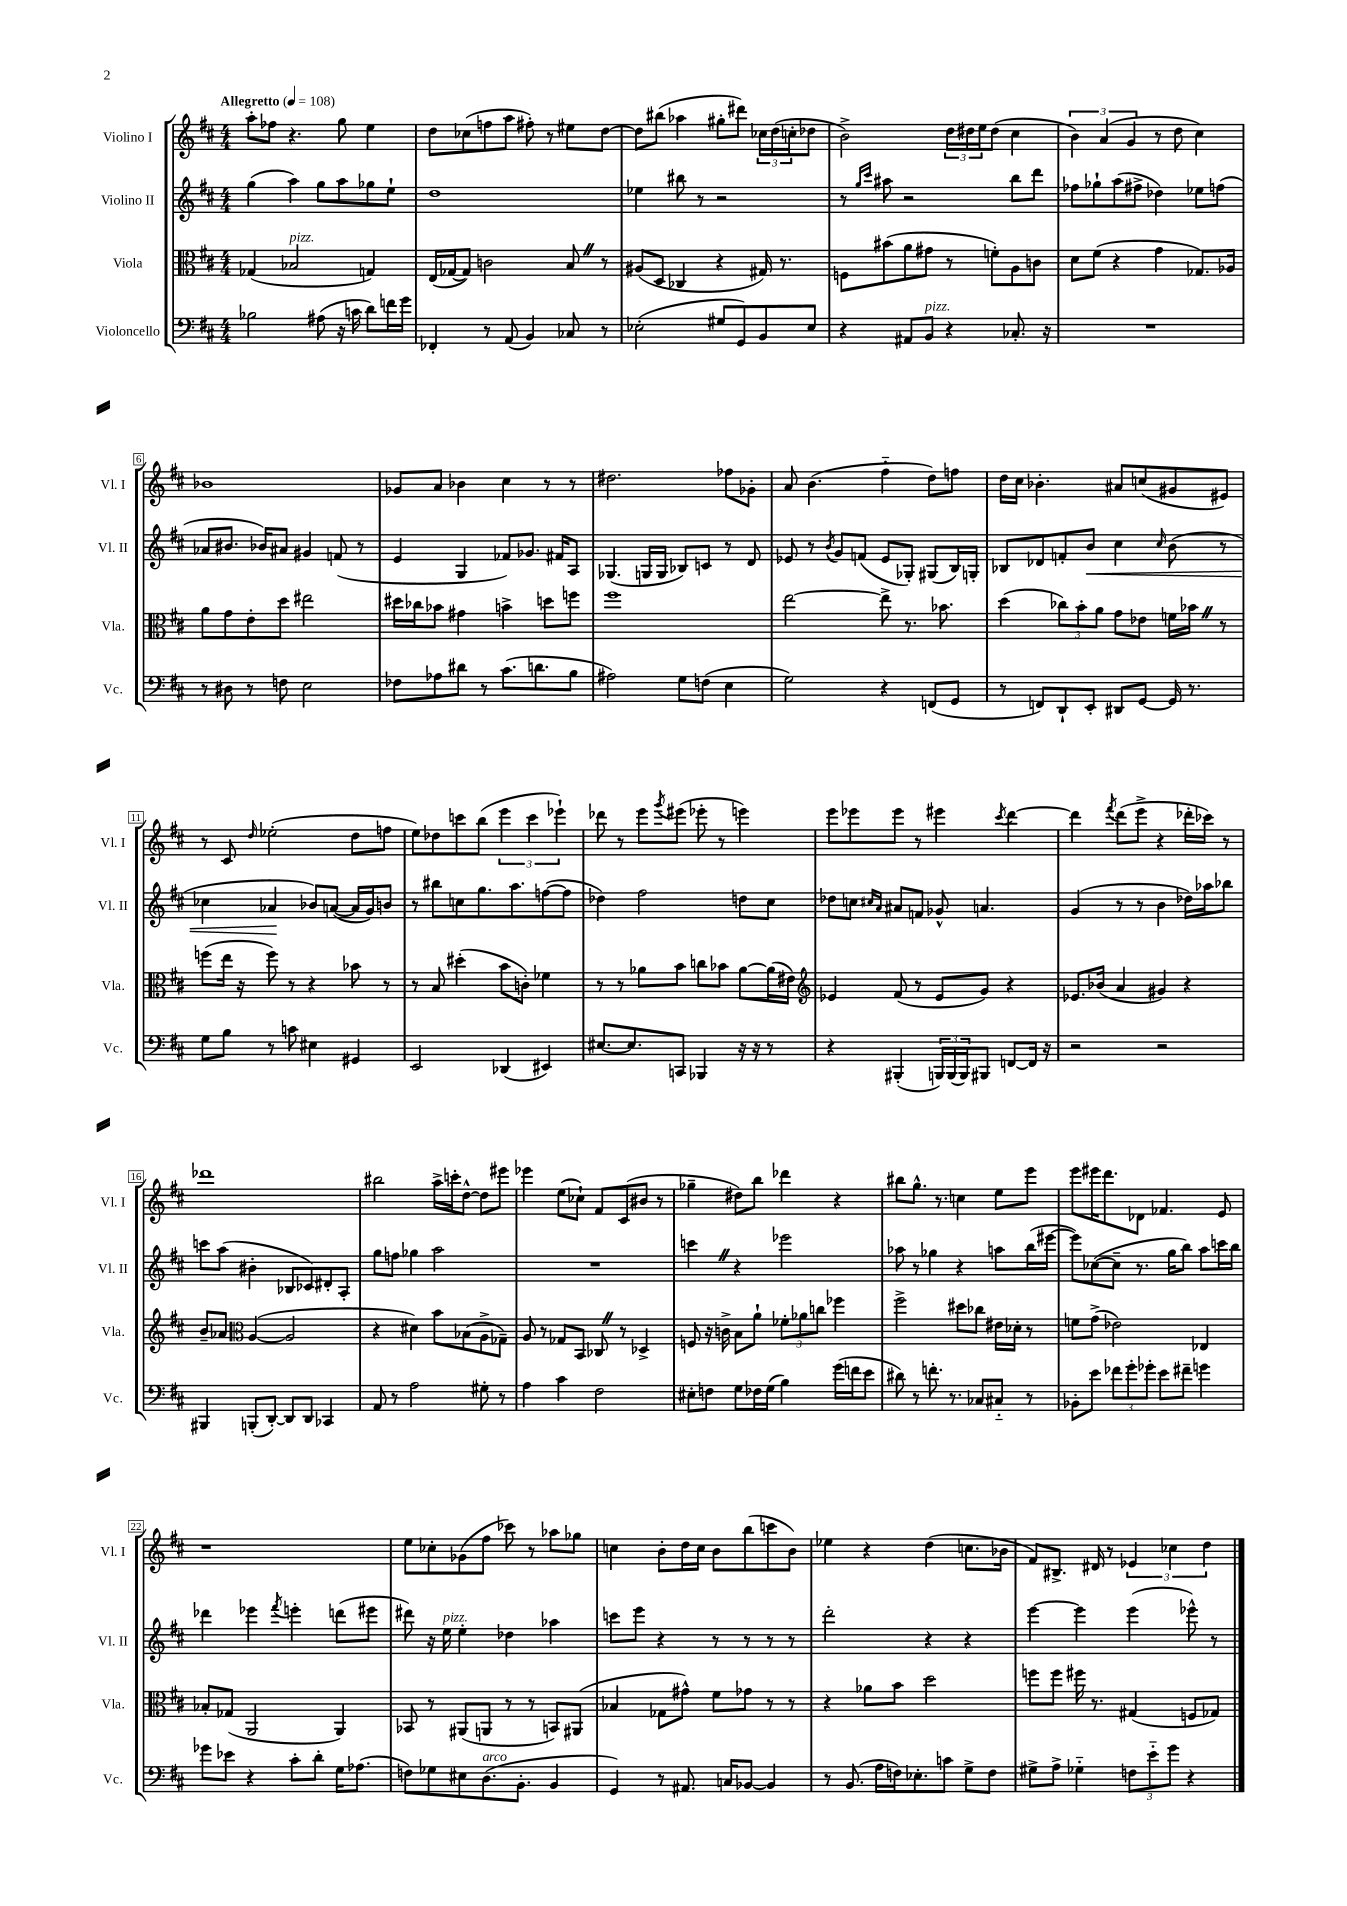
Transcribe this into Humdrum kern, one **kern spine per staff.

**kern	**kern	**kern	**dynam	**kern
*part4	*part3	*part2	*part2	*part1
*staff4	*staff3	*staff2	*staff2	*staff1
*I"Violoncello	*I"Viola	*I"Violino II	*	*I"Violino I
*I'Vc.	*I'Vla.	*I'Vl. II	*	*I'Vl. I
*clefF4	*clefC3	*clefG2	*	*clefG2
*k[f#c#]	*k[f#c#]	*k[f#c#]	*	*k[f#c#]
*M4/4	*M4/4	*M4/4	*	*M4/4
*MM108	*MM108	*MM108	*	*MM108
=1	=1	=1	=1	=1
!	!	!	!	!LO:TX:a:B:t=Allegretto
2B-X\	(4G-X/	(4gg\	.	8aa'\L
.	.	.	.	8ff-X\J
!	!LO:TX:a:i:t=pizz.	!	!	!
.	2B-X/	4aa\)	.	4.r
(8A#X\	.	8gg\L	.	.
16r	.	8aa\	.	8gg\
16cn\	.	.	.	.
8d\L)	4Gn/)	8gg-X\	.	4ee\
16fn\L	.	8ee`\J	.	.
16g\JJ	.	.	.	.
=2	=2	=2	=2	=2
4FF-X'/	(16E/LL	1dd	.	8dd\L
.	[16G-X/J	.	.	.
.	8G-/J])	.	.	(8cc-X\
8r	2cn\	.	.	8ffn\
(8AA/	.	.	.	8aa\J
4BB/)	.	.	.	8ff#X'\)
.	.	.	.	8r
8C-X/	8BZ/	.	.	8ee#X\L
8r	8r	.	.	[8dd\J
=3	=3	=3	=3	=3
(2E-X'\	(8A#X/L	4ee-X\	.	8dd\L]
.	8D/J	.	.	(8bb#X\J
.	4C-X/	8bb#X\	.	4aa-X\
.	.	8r	.	.
8G#X/L	4r	2r	.	8gg#X'\L
8GG/)	.	.	.	8ddd#X\J)
8BB/	16G#X/)	.	.	24cc-X\LL
.	.	.	.	(24dd\
.	8.r	.	.	.
.	.	.	.	24ccn'\J
8E-/J	.	.	.	8dd-X\J
=4	=4	=4	=4	=4
4r	8Fn\L	8r	.	2b^\)
.	.	16qqgg/LL	.	.
.	.	16qqccc#/JJ	.	.
.	(8b#X\	8aa#X\	.	.
8AA#X/L	8a\	2r	.	.
!LO:TX:a:i:t=pizz.	!	!	!	!
8BB/J	8g#X\J	.	.	.
4r	8r	.	.	24dd\LL
.	.	.	.	24dd#X\
.	.	.	.	24ee\J
.	8fn'\L)	.	.	(8dd#\J
8.C-X'/	8A\	8bb\L	.	4cc#\
.	8cn\J	8ddd\J	.	.
16r	.	.	.	.
=5	=5	=5	=5	=5
1r	8d\L	8ff-X\L	.	6b\)
.	(8f#\J	8gg-X`\	.	.
.	.	.	.	(6a/
.	4r	(8aa\	.	.
.	.	.	.	6g/
.	.	8ff#X^\J	.	.
.	4g\	4dd-X\)	.	8r
.	.	.	.	8dd\
.	8.G-X/L)	8ee-X\L	.	4cc#\)
.	.	(8ffn\J	.	.
.	16A-X/Jk	.	.	.
!!LO:LB:g=z
=6	=6	=6	=6	=6
8r	8a\L	8a-X/L	.	1b-X
8D#X\	8g\	8.b#X/J	.	.
8r	8e'\	.	.	.
.	.	16b-X/KL)	.	.
8Fn\	8dd\J	8a#X/J	.	.
2E\	2ee#X\	4g#X/	.	.
.	.	(8fn/	.	.
.	.	8r	.	.
=7	=7	=7	=7	=7
8F-X\L	16dd#X\LL	4e/	.	8g-X/L
.	16cc-X\J	.	.	.
8A-X\	8b-X\J	.	.	8a/J
8d#X\J	4g#X\	4G/	.	4b-X\
8r	.	.	.	.
(8.c#\L	4bn^\	8f-X/L)	.	4cc#\
.	.	8.g-X/J	.	.
8.dn\	.	.	.	.
.	8ddn\L	.	.	8r
.	.	16f#X/KL	.	.
8B\J	8ffn\J	8A/J	.	8r
=8	=8	=8	=8	=8
2A#X\)	1ff#	(4.G-X/	.	2.dd#X\
.	.	16Gn/LL	.	.
.	.	16G/JJ	.	.
8G\L	.	8B-X/L)	.	.
(8Fn\J	.	8cn/J	.	.
4E\	.	8r	.	8ff-X\L
.	.	8d/	.	8g-X'\J
=9	=9	=9	=9	=9
2G\)	[2ee\	8e-X/	.	8a/
.	.	8r	.	(4.b\
.	.	8qb/	.	.
.	.	8g/L	.	.
.	.	(8fn/J	.	.
4r	8ee^\]	8e-/L	.	4ff#\
.	8.r	8G-X'/J)	.	.
(8FFn/L	.	(8G#X/L	.	8dd\L)
.	8.b-X\	.	.	.
8GG/J	.	16B/L)	.	8ffn\J
.	.	16Gn'/JJ	.	.
=10	=10	=10	=10	=10
8r	(4dd\	8B-X/L	.	16dd\LL
.	.	.	.	16cc#\JJ
8FFn/L)	.	8d-X/	.	4.b-X'\
8DD`/	12cc-X\L)	8fn'/	.	.
.	12b'\	.	.	.
!	!	!	!LO:HP:b	!
8EE'/J	.	8b/J	<	.
.	12a\J	.	.	.
8DD#X/L	8g\L	4cc#\	.	8a#X/L
[8GG/J	8e-X\J	.	.	(8ccn/
.	.	16qqcc#/	.	.
16GG/]	16fn\LL	(8b\	.	8g#X/
8.r	16b-XZ\JJ	.	.	.
.	8r	8r	.	8e#X/J)
!!LO:LB:g=z
=11	=11	=11	=11	=11
8G\L	(8ffn\L	4cc-X\	.	8r
8B\J	16ee\Jk	.	.	8c#/
.	16r	.	.	.
.	.	.	.	16qqdd/
8r	8ff\)	4a-X/	.	(2ee-X'\
8cn\	8r	.	.	.
4E#X\	4r	8b-X/L)	[	.
.	.	([8an/J	.	.
4GG#X/	8b-X\	16a/LL]	.	8dd\L
.	.	16g/J)	.	.
.	8r	8bn/J	.	8ffn\J
=12	=12	=12	=12	=12
2EE/	8r	8r	.	8ee\L)
.	8B/	8bb#X\L	.	8dd-X\
.	(4dd#X'\	8ccn\	.	8cccn\
.	.	8.gg\	.	(8bb\J
(4DD-X/	8b\L	.	.	6eee\
.	.	8.aa\	.	.
.	8cn'\J)	.	.	.
.	.	.	.	6ccc\
4EE#X/)	4f-X\	([8ffn\	.	.
.	.	.	.	6eee-X`\)
.	.	8ff\J]	.	.
=13	=13	=13	=13	=13
[8.E#X/L	8r	4dd-X\)	.	8ddd-X\
.	8r	.	.	8r
8.E#/]	.	.	.	.
.	8a-X\L	2ff#\	.	8eee\L
.	.	.	.	8qggg/
8CCn/J	8b\J	.	.	(8eee#X\J
4BBB-X/	8ccn\L	.	.	8eee-X'\
.	8b-X\J	.	.	8r
16r	[8a-\L	8ddn\L	.	4eeen\)
16r	.	.	.	.
8r	(16a-\L]	8cc#\J	.	.
.	16e#X\JJ)	.	.	.
=14	=14	=14	=14	=14
*	*clefG2	*	*	*
4r	4e-X/	8dd-X\L	.	8eee\L
.	.	8ccn\J	.	8eee-X\
.	.	16qqcc#X/LL	.	.
.	.	16qqa/JJ	.	.
(4BBB#X'/	(8f#/	8a#X/L	.	8eee-\J
.	8r	8fn/J	.	8r
24BBBn/LL)	8e-/L	8g-X^^/	.	4eee#X\
(24BBB/	.	.	.	.
24BBB/J)	.	.	.	.
8BBB#X/J	8g/J)	4.an/	.	.
.	.	.	.	8qccc#/
[8FFn/L	4r	.	.	[4ddd\
16FF/Jk]	.	.	.	.
16r	.	.	.	.
=15	=15	=15	=15	=15
2r	8.e-X/L	(4g/	.	4ddd\]
.	(16b-X/Jk	.	.	.
.	.	.	.	8qfff#/
.	4a/	8r	.	(8ddd\L
.	.	8r	.	8eee^\J
2r	4g#X/)	4b\	.	4r
.	4r	16dd-X\LL)	.	16ddd-X'\LL
.	.	16aa-X\J	.	16ccc-X\JJ)
.	.	8bb-X\J	.	8r
!!LO:LB:g=z
=16	=16	=16	=16	=16
4BBB#X/	8b~/L	8cccn\L	.	1ddd-X
.	8a-X/J	(8aa\J	.	.
*	*clefC3	*	*	*
(8BBBn'/L	([4A/	4b#X'\	.	.
[8DD'/J)	.	.	.	.
8DD/L]	2A/]	8B-X/L	.	.
8DD/J	.	8c-X/)	.	.
4CC-X/	.	8d#X'/	.	.
.	.	8A'/J	.	.
=17	=17	=17	=17	=17
8AA/	4r	8gg\L	.	2bb#X\
8r	.	8ffn\J	.	.
2A\	4d#X\)	4gg-X\	.	.
.	8b\L	2aa\	.	16aa^\LL
.	.	.	.	16cccn'\J
.	(8B-X\	.	.	[8dd^^\J
8G#X'\	8A^\	.	.	8dd\L]
8r	8G-X~\J)	.	.	8eee#X\J
=18	=18	=18	=18	=18
4A\	8A/	1r	.	4eee-X\
.	8r	.	.	.
4c#\	8G-X/L	.	.	(8ee\L
.	8BB/J	.	.	8cc-X`\J)
2F#\	8C-XZ/	.	.	8f#/L
.	8r	.	.	(8c#/
.	4D-X^/	.	.	8b#X/J
.	.	.	.	8r
=19	=19	=19	=19	=19
8E#X'\L	8Fn/	4cccnZ\	.	4gg-X~\
8Fn\J	16r	.	.	.
.	16cn^\	.	.	.
8G\L	8B\L	4r	.	8dd#X\L)
16F-X\L	8a`\J	.	.	8bb\J
(16G\JJ	.	.	.	.
4B\)	12f-X'\L	2eee-X\	.	4ddd-X\
.	12a-X\	.	.	.
.	12ccn\J	.	.	.
(16g\LL	4ff-X\	.	.	4r
16fn\J	.	.	.	.
8e\J	.	.	.	.
=20	=20	=20	=20	=20
8d#X\)	2ff#^\	8aa-X\	.	8bb#X\L
8r	.	8r	.	8.gg^^\J
8.fn'\	.	4gg-X\	.	.
.	.	.	.	8.r
8.r	.	.	.	.
.	8dd#X\L	4r	.	4ccn\
8C-X/L	8cc-X\J	.	.	.
8C#X/J	16e#X\LL	8aan\L	.	8ee\L
.	16d-X'\JJ	.	.	.
8r	8r	(16bb\L	.	8eee\J
.	.	[16eee#X\JJ	.	.
=21	=21	=21	=21	=21
8BB-X'\L	8fn\L	8eee#\L])	.	8eee\L
8e\J	(8g^\J	([8cc-X\	.	16eee#X\K
.	.	.	.	8.ddd\
12f-X\L	2e-X\)	8cc-~\J]	.	.
12g'\	.	.	.	.
.	.	8.r	.	8d-X\J
12g-X'\J	.	.	.	.
8e\L	.	.	.	4.f-X/
.	.	16gg\KL	.	.
8f#X~\J	.	8bb\J)	.	.
4gn\	4E-X/	8aa\L	.	.
.	.	16cccn\L	.	8e/
.	.	16bb\JJ	.	.
!!LO:LB:g=z
=22	=22	=22	=22	=22
8g-X\L	8B-X'/L	4ddd-X\	.	1r
8e-X\J	(8G-X/J	.	.	.
4r	2AA/	4eee-X\	.	.
.	.	8qfff#/	.	.
8c#'\L	.	4eeen'\	.	.
8d'\J	.	.	.	.
16G\KL	4AA/)	(8dddn\L	.	.
(8.A-X\J	.	.	.	.
.	.	8eee#X\J	.	.
=23	=23	=23	=23	=23
8Fn\L)	8BB-X/	8ddd#X\)	.	8ee\L
8G-X\	8r	16r	.	8cc-X'\
!	!	!LO:TX:a:i:t=pizz.	!	!
.	.	16ee\	.	.
8E#X\	(8AA#X/L	4ee'\	.	(8g-X\
!LO:TX:a:i:t=arco	!	!	!	!
(8.D\	8AAn/J	.	.	8ff#\J
.	8r	4dd-X\	.	8ccc-X\)
8.BB'\J	.	.	.	.
.	8r	.	.	8r
4BB/	8BBn/L)	4aa-X\	.	8aa-X\L
.	(8AA#X/J	.	.	8gg-X\J
=24	=24	=24	=24	=24
4GG/)	4B-X/	8cccn\L	.	4ccn\
.	.	8eee\J	.	.
8r	8G-X\L	4r	.	8b'\L
8.AA#X/	8g#X^^\J)	.	.	16dd\L
.	.	.	.	16cc\JJ
.	8f#\L	8r	.	8b\L
16Cn/KL	.	.	.	.
[8BB-X/J	8g-X\J	8r	.	(8bb\
4BB-/]	8r	8r	.	8cccn\
.	8r	8r	.	8b\J)
=25	=25	=25	=25	=25
8r	4r	2ddd'\	.	4ee-X\
(8.BB/	.	.	.	.
.	8a-X\L	.	.	4r
16A\LL	.	.	.	.
16Fn\J)	8b\J	.	.	.
8.E-X'\	.	.	.	.
.	2dd\	4r	.	(4dd\
8cn\J	.	.	.	.
8G^\L	.	4r	.	8.ccn\L
8F\J	.	.	.	.
.	.	.	.	16b-X\Jk
=26	=26	=26	=26	=26
8G#X^\L	8ffn\L	[4eee\	.	8f#/L)
8A^\J	8ff\J	.	.	8.B#X^/J
4G-X\	16ff#X\	4eee\]	.	.
.	8.r	.	.	16d#X/
.	.	.	.	8r
12Fn\L	(4G#X/	(4eee\	.	6e-X/
12e\	.	.	.	.
12g\J	.	.	.	6cc-X\
4r	8Fn/L	8eee-X^^\)	.	.
.	.	.	.	6dd\
.	8G-X/J)	8r	.	.
==	==	==	==	==
*-	*-	*-	*-	*-
